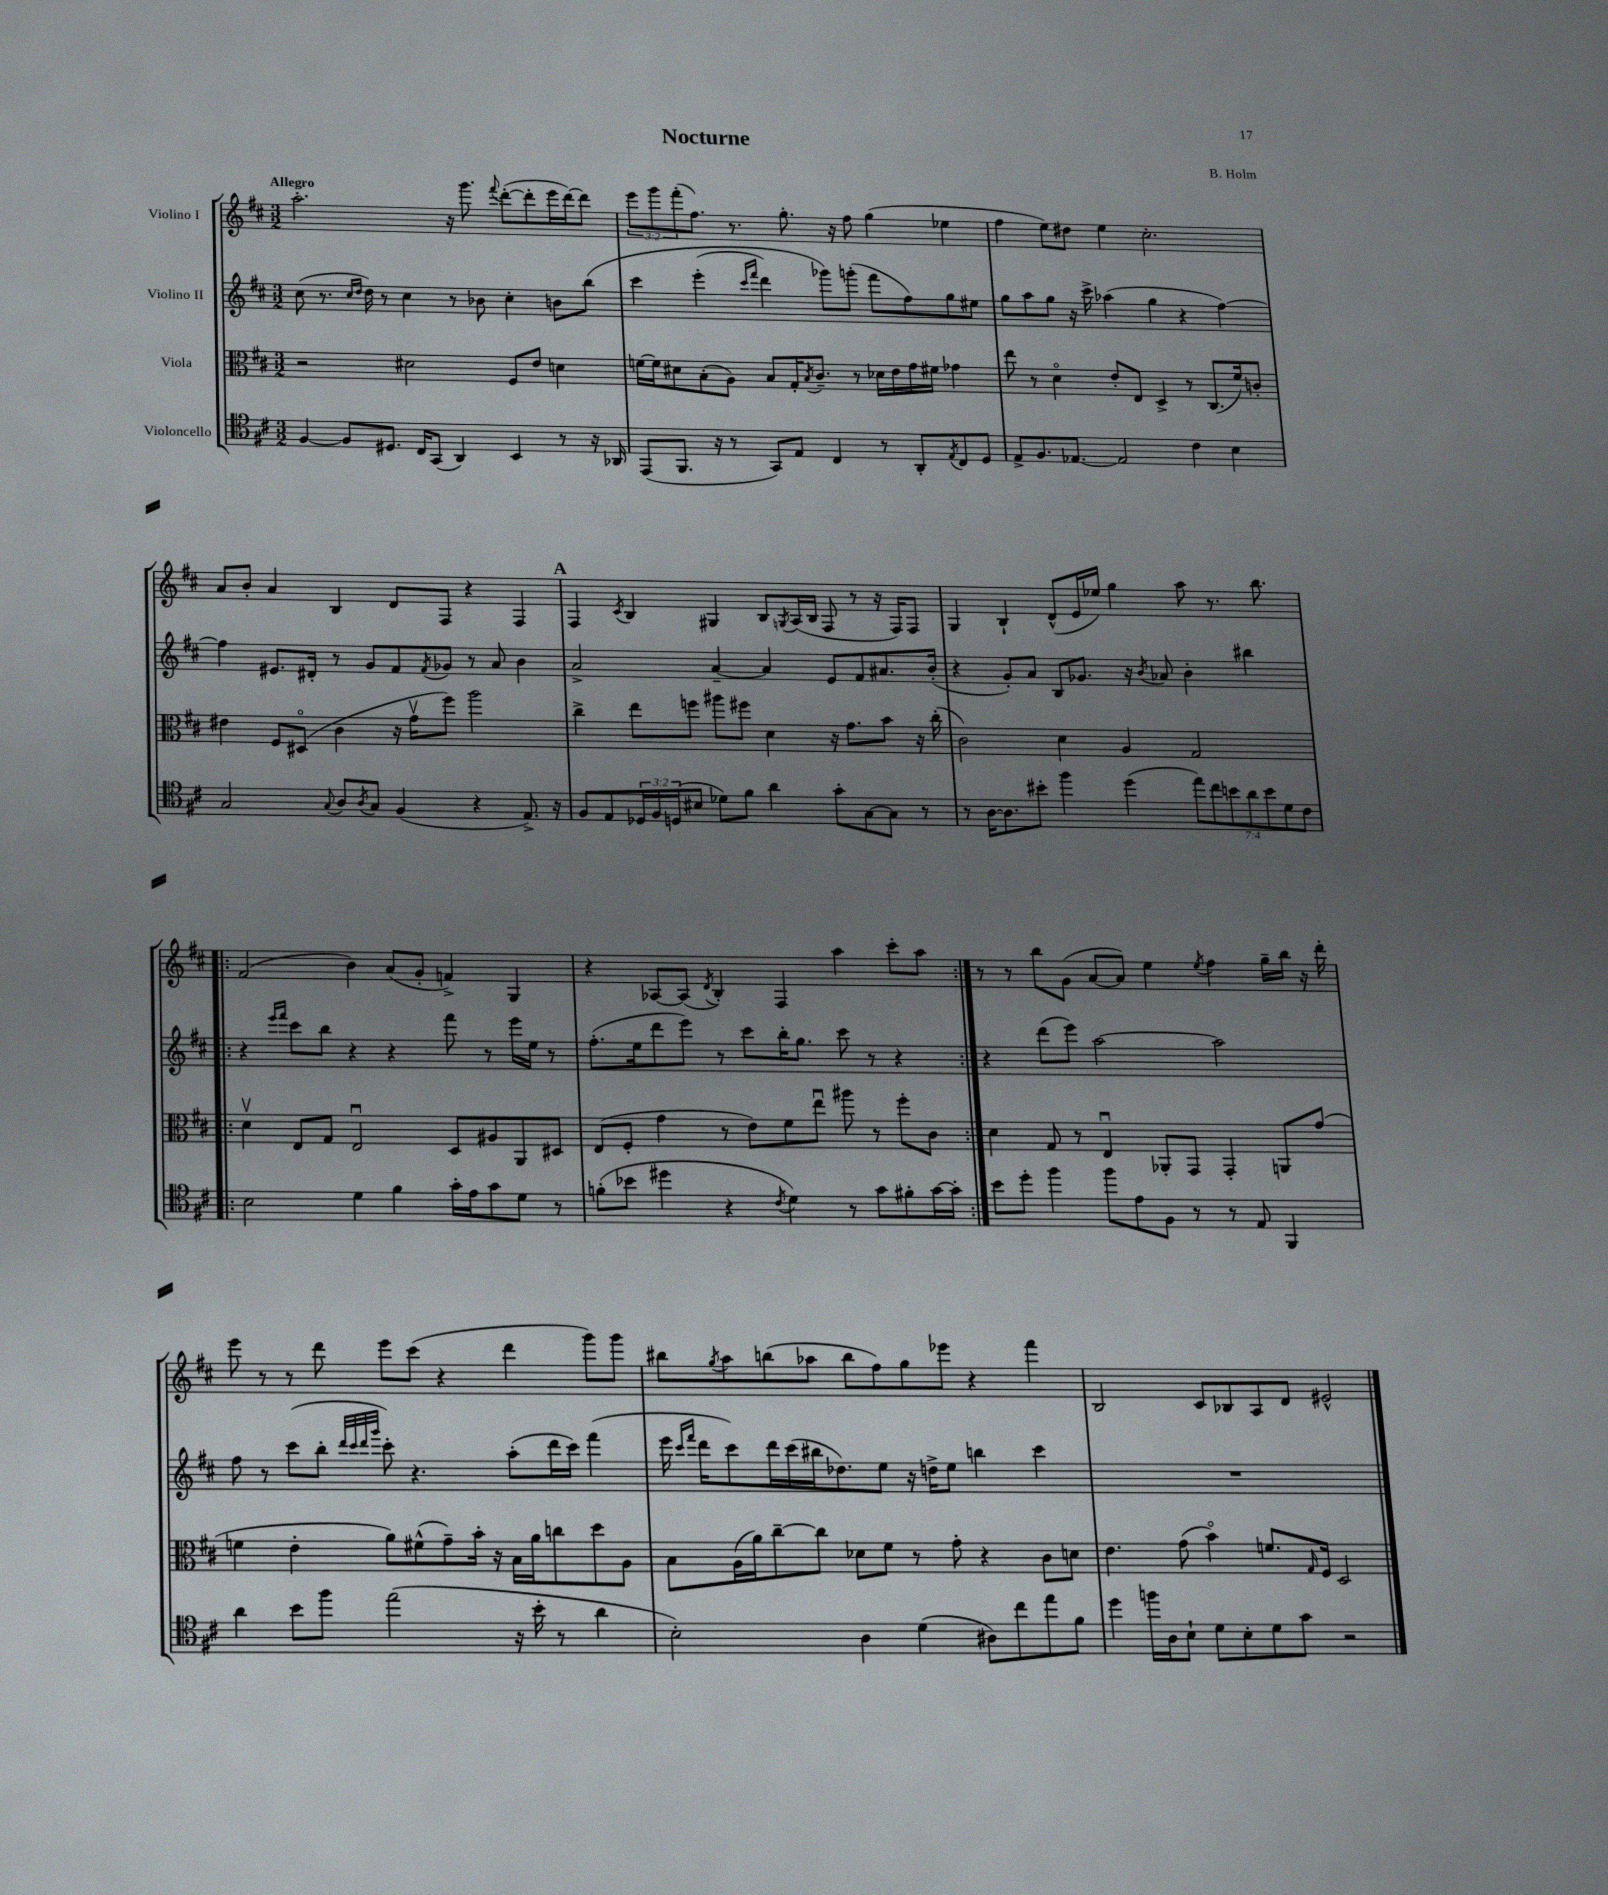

**kern	**kern	**kern	**kern
*staff4	*staff3	*staff2	*staff1
*clefC4	*clefC3	*clefG2	*clefG2
*k[f#c#]	*k[f#c#]	*k[f#c#]	*k[f#c#]
*M3/2	*M3/2	*M3/2	*M3/2
[4F#	2r	(8cc#	2.aa'
.	.	8.r	.
8F#]	.	.	.
.	.	16qqcc#	.
.	.	16qqdd	.
.	.	16dd)	.
8.D#	.	8r	.
.	2d#	4cc#	.
16C#	.	.	.
(8GG	.	.	.
4AA)	.	8r	16r
.	.	.	8.ggg
.	.	8b-	.
.	.	.	8qqfff#
4BB	8F#	4cc#'	([8ddd'
.	8e	.	8ddd']
8r	4d	8b	16eee
.	.	.	[16ddd)
16r	.	&(8bb	8ddd]
16AA-	.	.	.
=	=	=	=
(8EE	[16f	4ccc#	12eee
.	16f]	.	.
.	.	.	12ggg
8.FF#	8d#	.	.
.	.	.	(12fff#'
.	(8B'	(4eee'	8.ff#)
16r	.	.	.
8r	8A)	.	.
.	.	.	8.r
.	.	16qqccc#	.
.	.	16qqfff#	.
8GG)	8B	4ddd)	.
8E	16G'	.	8.gg'
.	8qB	.	.
.	8.c#~	.	.
4C#	.	8ggg-&)	.
.	.	.	16r
.	8r	(8ggg'	8ff#
8r	16d-	8fff#	(4gg
.	16e	.	.
8AA'	16g	8ff#)	.
.	16f#	.	.
8qE	.	.	.
8C#	4g-	8gg	4ee-
8D	.	8ee#	.
=	=	=	=
8E^	8ee	8gg	4ff#
8.F#	8r	8aa	.
.	4do	8gg	8ee)
[8.E-	.	.	.
.	.	16r	8dd#
.	.	16ccc#^	.
2E-]	8e'	(4aa-	4ee
.	8E	.	.
.	4D^	4gg	2.cc#'
4c#	8r	4r	.
.	(8.C#	.	.
4B	.	[4ff#)	.
.	16f#)	.	.
.	8c'	.	.
=	=	=	=
2G	4e#	4ff#]	8a
.	.	.	8b'
.	8F#	8.e#	4a
.	(8D#o	.	.
.	.	16d#'	.
8qqG	.	.	.
8A	4c#	8r	4B
8qA	.	.	.
8G	.	8g	.
(4F#	16r	8f#	8d
.	16gv	.	.
.	.	8qf#	.
.	8ff#)	8g-	8F#
4r	2aa	8r	4r
.	.	8a	.
8.E^)	.	4b	4F#
16r	.	.	.
=	=	=	=
8F#	4cc#^	2a^	4F#
8E	.	.	.
.	.	.	8qc#
24D-	8ee	.	4B
24F#	.	.	.
(24D	.	.	.
8B#	8ff	.	.
8d-)	8aa#	[4a~	4G#
8f#	8ff#	.	.
4a	4d	4a]	8B
.	.	.	8qG
.	.	.	(16A
.	.	.	16B
8g'	16r	8e	8F#
.	8.g	.	.
[8G	.	8f#	8r
8G]	8b	8.a#	16r
.	.	.	16F#)
8r	16r	.	8F#
.	(16cc#'	(16b'	.
=	=	=	=
8r	2c#)	4r	4G
[16A	.	.	.
8.A]	.	.	.
.	.	8g')	4B`
8b#'	.	8a	.
4ff#	4d	8B	(8d^^
.	.	8.g-	16e
.	.	.	16ee-)
(4dd	4A	.	4gg
.	.	16r	.
.	.	8qb	.
.	.	8a-	.
14ee)	2G	4b'	8aa
14cc#	.	.	.
.	.	.	8.r
14b	.	.	.
14a	.	.	.
.	.	4bb#	.
14b	.	.	.
.	.	.	8.bb
14d	.	.	.
14c#	.	.	.
=!|:	=!|:	=!|:	=!|:
2B	4dv	4r	(2f#
.	.	16qqeee	.
.	.	16qqfff#	.
.	8E	8ccc#	.
.	8G	8bb	.
4d	2Eu	4r	4b)
4f#	.	4r	(8a
.	.	.	8g'
16g'	8D	8fff#	4f^)
16e	.	.	.
8g	8A#	8r	.
8d	8AA	16eee	4G
.	.	16ee	.
8r	8D#	8r	.
=	=	=	=
(8f'	(8E	(8.ff#'	4r
8b-	8F#'	.	.
.	.	16ee	.
4dd#	4g	8ddd	[8A-
.	.	8eee)	(8A-]
.	.	.	8qd
4r	8r	8r	4B')
.	8e)	8ccc#	.
8qc#	.	.	.
4d)	8f#	16bb'	4F#
.	.	8.gg	.
.	8eeu	.	.
8r	8aa#	8ccc#	4aa
8g	8r	8r	.
8f#'	8ff#'	4r	8ccc#'
[16g	8c#	.	8aa
16g']	.	.	.
=:|!	=:|!	=:|!	=:|!
8b	4d	4r	8r
8dd'	.	.	8r
4ff#	8G	(8ddd	8bb
.	8r	8eee)	(8g
8ff#	4Eu	[2aa	[8a
8e	.	.	8a])
8F#	8AA-'	.	4ee
8r	8GG	.	.
.	.	.	8qee
8r	4GG'	2aa]	4ff#
8E	.	.	.
4FF#	8AA	.	16gg~
.	.	.	16bb
.	(8g	.	16r
.	.	.	16ddd'
=	=	=	=
4a	4f	8ff#	8eee
.	.	8r	8r
8b	4e'	(8ccc#	8r
8ff#	.	8bb'	8ddd
.	.	32qqddd	.
.	.	32qqccc#	.
.	.	32qqddd	.
.	.	32qqggg	.
(2ee	8a)	8ccc#')	8eee
.	(8f#^^	4.r	(8ccc#
.	8g~)	.	4r
.	16b'	.	.
.	16r	.	.
16r	16B	(8aa'	4ddd
16b'	16a	.	.
8r	8cc	16ddd	.
.	.	16ccc#)	.
4a	8dd	(4fff#	8ggg)
.	8A	.	8ggg
=	=	=	=
2B')	8B	16eee	8bb#
.	.	16qqccc#	.
.	.	16qqfff#	.
.	.	16ddd	.
.	.	.	8qgg
.	(16A	8ccc#)	8aa
.	16a)	.	.
.	[8cc#~	16ddd	(8bb
.	.	(16ccc#	.
.	8cc#]	16bb#	8aa-
.	.	8.dd-)	.
4A	8d-	.	8bb
.	8f#	8ee	8ff#)
(4d	8r	16r	8gg
.	.	16dd^	.
.	8g'	8ee	8eee-
8A#)	4r	4bb	4r
8cc#	.	.	.
8ee	8c#	4ccc#	4fff#
8f#	8d	.	.
=	=	=	=
4dd	4.e	1.r	2B
16ff	.	.	.
16A	.	.	.
8B`	(8g	.	.
8d	4bo)	.	8c#
8B'	.	.	8B-
8d	8.f	.	8A
8g	.	.	8d
.	16qqG	.	.
.	16F#	.	.
2r	2D	.	2e#^^
==	==	==	==
*-	*-	*-	*-
